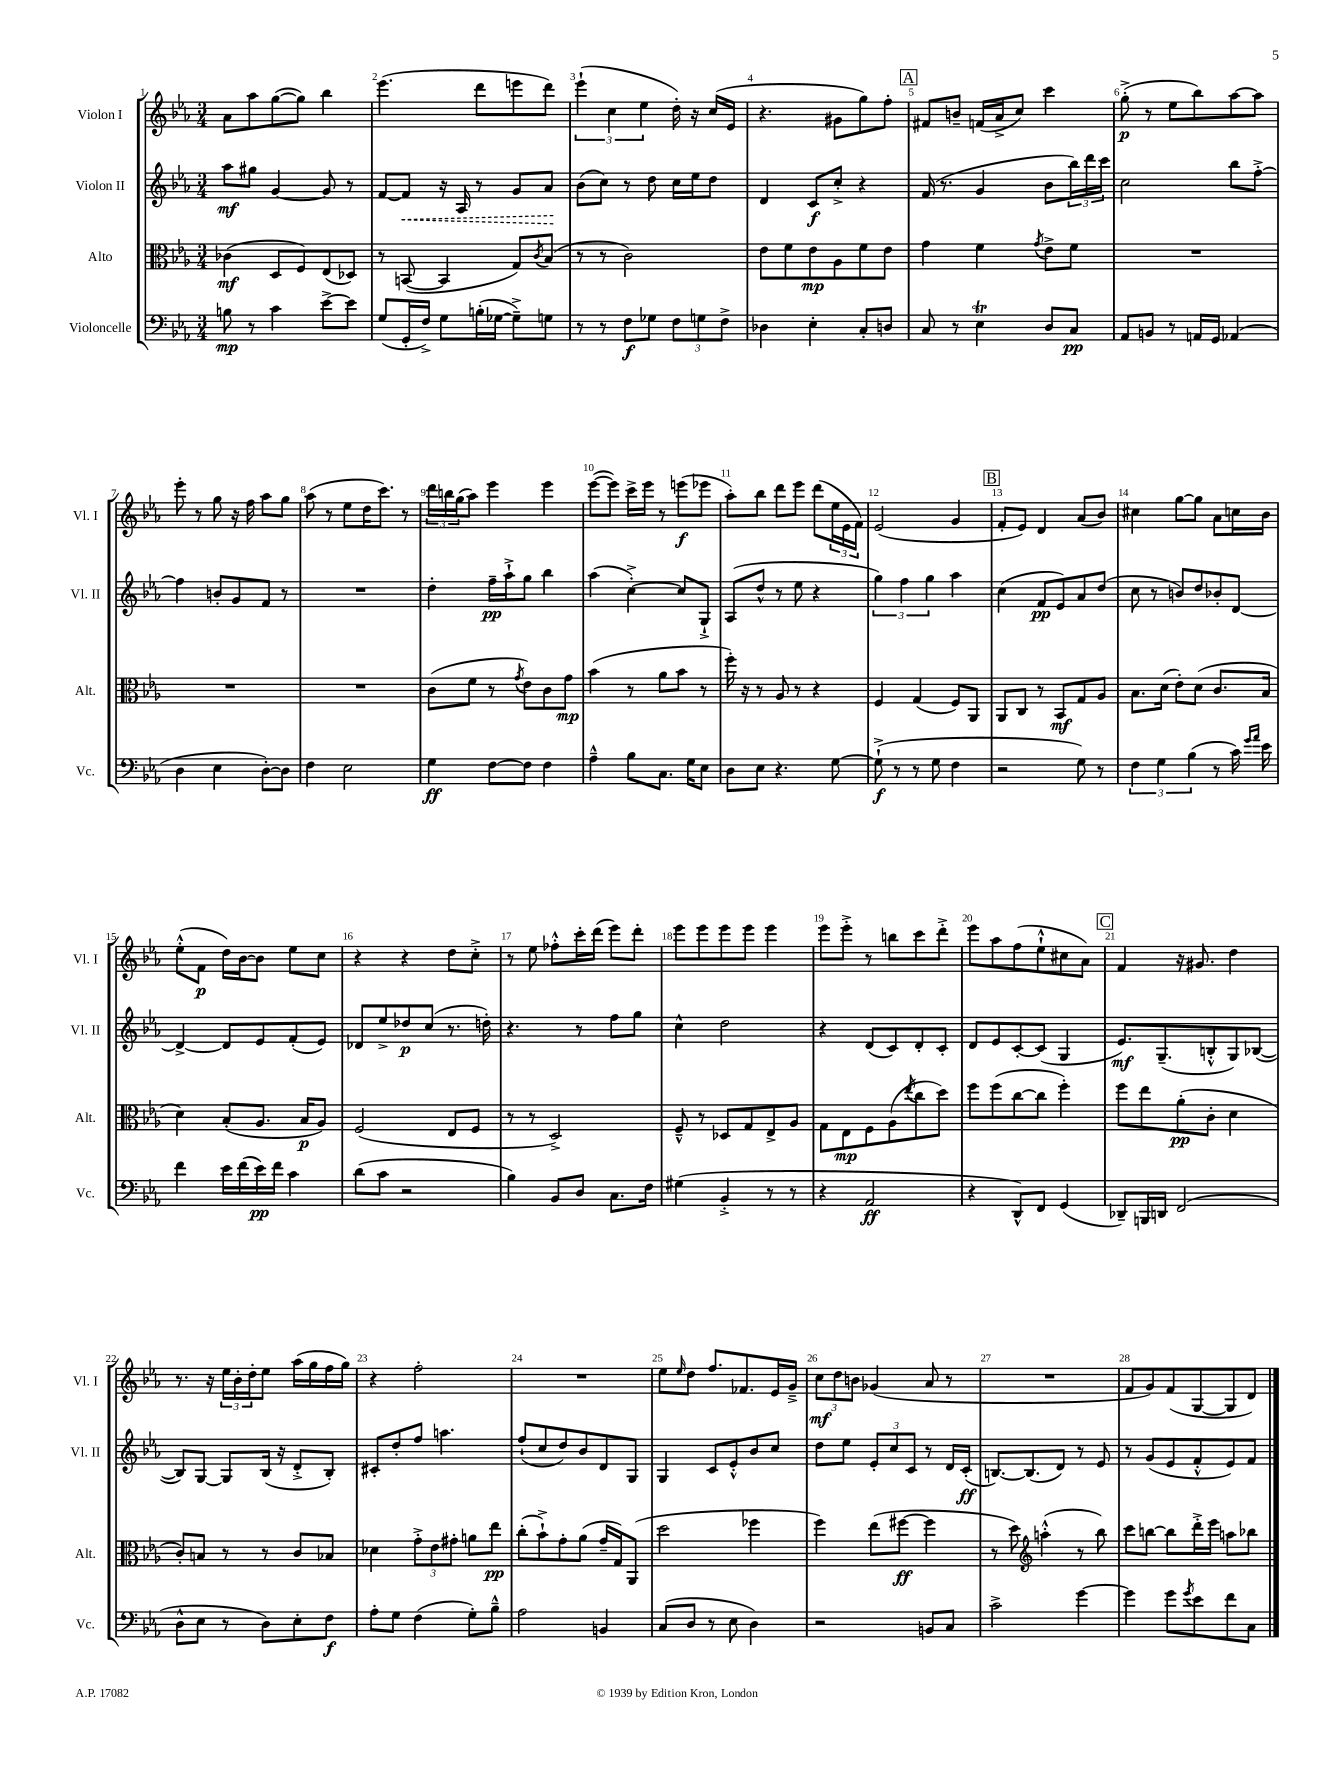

**kern	**dynam	**kern	**dynam	**kern	**dynam	**kern	**dynam
*part4	*part4	*part3	*part3	*part2	*part2	*part1	*part1
*staff4	*staff4	*staff3	*staff3	*staff2	*staff2	*staff1	*staff1
*I"Violoncelle	*	*I"Alto	*	*I"Violon II	*	*I"Violon I	*
*I'Vc.	*	*I'Alt.	*	*I'Vl. II	*	*I'Vl. I	*
*clefF4	*	*clefC3	*	*clefG2	*	*clefG2	*
*k[b-e-a-]	*	*k[b-e-a-]	*	*k[b-e-a-]	*	*k[b-e-a-]	*
*M3/4	*	*M3/4	*	*M3/4	*	*M3/4	*
=1	=1	=1	=1	=1	=1	=1	=1
8Bn\	mp	(4c-X\	mf	8aa-\L	mf	8a-\L	.
8r	.	.	.	8gg#X\J	.	8aa-\	.
4c\	.	8D/L	.	[4g/	.	([8gg\	.
.	.	8F/)	.	.	.	8gg\J])	.
[8e-^\L	.	(8E-/	.	8g/]	.	4bb-\	.
8e-\J]	.	8D-X/J)	.	8r	.	.	.
=2	=2	=2	=2	=2	=2	=2	=2
(8G/L	.	8r	.	[8f/L	.	(4.eee-\	.
!	!	!	!	!	!LO:HP:b	!	!
16GG'/L	.	([8BBn/	.	8f/J]	<	.	.
16F^/JJ)	.	.	.	.	.	.	.
8G\L	.	4BB/]	.	16r	.	.	.
.	.	.	.	16A-/	.	.	.
(16Bn'\L	.	.	.	8r	.	8ddd\L	.
[16G-X\JJ	.	.	.	.	.	.	.
8G-~^\L])	.	8G/L)	.	8g/L	.	8eeen\	.
.	.	8qc/	.	.	.	.	.
8Gn\J	.	(8B-/J	.	8a-/J	.	8ddd\J)	.
.	.	.	.	.	[	.	.
=3	=3	=3	=3	=3	=3	=3	=3
8r	.	8r	.	(8b-\L	.	(6eee-`\	.
8r	.	8r	.	8cc\J)	.	.	.
.	.	.	.	.	.	6cc\	.
8F\L	f	2c\)	.	8r	.	.	.
.	.	.	.	.	.	6ee-\	.
8G-X\J	.	.	.	8dd\	.	.	.
12F\L	.	.	.	16cc\LL	.	16dd'\)	.
.	.	.	.	16ee-\J	.	16r	.
12Gn\	.	.	.	.	.	.	.
.	.	.	.	8dd\J	.	(16cc/LL	.
12F^\J	.	.	.	.	.	.	.
.	.	.	.	.	.	16e-/JJ	.
=4	=4	=4	=4	=4	=4	=4	=4
4D-X\	.	8e-\L	.	4d/	.	4.r	.
.	.	8f\	.	.	.	.	.
4E-'\	.	8e-\	mp	8c/L	f	.	.
.	.	8A-\	.	8cc'^/J	.	8g#X\L	.
8C'/L	.	8f\	.	4r	.	8gg\)	.
8Dn/J	.	8e-\J	.	.	.	8ff'\J	.
!!LO:REH:place=s1:t=A
=5	=5	=5	=5	=5	=5	=5	=5
8C/	.	4g\	.	(16f/	.	8f#X/L	.
.	.	.	.	8.r	.	.	.
8r	.	.	.	.	.	8bn~/J	.
4E-T\	.	4f\	.	4g/	.	(16fn/LL	.
.	.	.	.	.	.	16a-^/J	.
.	.	.	.	.	.	8cc/J)	.
.	.	8qg/	.	.	.	.	.
8D/L	.	8e-^\L	.	8b-\L	.	4ccc\	.
8C/J	pp	8f\J	.	24bb-\L)	.	.	.
.	.	.	.	24ddd\	.	.	.
.	.	.	.	24ccc\JJ	.	.	.
=6	=6	=6	=6	=6	=6	=6	=6
8AA-/L	.	2.r	.	2cc\	.	(8gg'^\	p
8BBn/J	.	.	.	.	.	8r	.
8r	.	.	.	.	.	8ee-\L	.
16AAn/LL	.	.	.	.	.	8bb-\)	.
16GG/JJ	.	.	.	.	.	.	.
(4AA-X/	.	.	.	8bb-\L	.	[8aa-\	.
.	.	.	.	[8ff'^\J	.	8aa-\J]	.
!!LO:LB:g=z
=7	=7	=7	=7	=7	=7	=7	=7
4D\	.	2.r	.	4ff\]	.	8eee-'\	.
.	.	.	.	.	.	8r	.
4E-\	.	.	.	8bn'/L	.	8gg\	.
.	.	.	.	8g/	.	16r	.
.	.	.	.	.	.	16ff\	.
[8D'\L)	.	.	.	8f/J	.	8aa-\L	.
8D\J]	.	.	.	8r	.	8gg\J	.
=8	=8	=8	=8	=8	=8	=8	=8
4F\	.	2.r	.	2.r	.	(8aa-\	.
.	.	.	.	.	.	8r	.
2E-\	.	.	.	.	.	8ee-\L	.
.	.	.	.	.	.	16dd\K	.
.	.	.	.	.	.	8.ccc\J)	.
.	.	.	.	.	.	8r	.
=9	=9	=9	=9	=9	=9	=9	=9
4G\	ff	(8c\L	.	4dd'\	.	24ddd\LL	.
.	.	.	.	.	.	24bbn\	.
.	.	.	.	.	.	(24gg\J	.
.	.	8f\J	.	.	.	8aa-\J)	.
[8F\L	.	8r	.	16ff~\LL	pp	4eee-\	.
.	.	.	.	16aa-`^\J	.	.	.
.	.	8qg/	.	.	.	.	.
8F\J]	.	8e-\L)	.	8gg\J	.	.	.
4F\	.	8c\	.	4bb-\	.	4eee-\	.
.	.	8g\J	mp	.	.	.	.
=10	=10	=10	=10	=10	=10	=10	=10
4A-~^^\	.	(4b-\	.	(4aa-\	.	([8eee-\L	.
.	.	.	.	.	.	8eee-\J])	.
8B-\L	.	8r	.	[4cc'^\)	.	16ccc^\LL	.
.	.	.	.	.	.	16eee-\JJ	.
8.C\J	.	8a-\L	.	.	.	8r	.
.	.	8b-\J	.	8cc/L]	.	(8eeen\L	f
16G\KL	.	.	.	.	.	.	.
8E-\J	.	8r	.	8G`^/J	.	8eee-X\J	.
=11	=11	=11	=11	=11	=11	=11	=11
8D\L	.	16ff'\)	.	(8A-/L	.	8aa-'\L)	.
.	.	16r	.	.	.	.	.
8E-\J	.	8r	.	8dd^^/J	.	8bb-\J	.
4.r	.	8A-/	.	8r	.	8ddd\L	.
.	.	8r	.	8ee-\	.	8eee-\J	.
.	.	4r	.	4r	.	(8ddd\L	.
[8G\	.	.	.	.	.	24ee-\L	.
.	.	.	.	.	.	24e-\	.
.	.	.	.	.	.	24f\JJ)	.
=12	=12	=12	=12	=12	=12	=12	=12
(8G`^\]	f	4F/	.	6gg\)	.	(2e-/	.
8r	.	.	.	.	.	.	.
.	.	.	.	6ff\	.	.	.
8r	.	(4G/	.	.	.	.	.
.	.	.	.	6gg\	.	.	.
8G\	.	.	.	.	.	.	.
4F\	.	8F/L)	.	4aa-\	.	4g/	.
.	.	8AA-/J	.	.	.	.	.
!!LO:REH:place=s1:t=B
=13	=13	=13	=13	=13	=13	=13	=13
2r	.	8AA-/L	.	(4cc\	.	8f'/L	.
.	.	8C/J	.	.	.	8e-/J)	.
.	.	8r	.	8f/L	pp	4d/	.
.	.	8BB-/L	mf	8e-/)	.	.	.
8G\)	.	8G/	.	8a-/	.	(8a-/L	.
8r	.	8A-/J	.	(8dd/J	.	8b-/J)	.
=14	=14	=14	=14	=14	=14	=14	=14
6F\	.	8.B-\L	.	8cc\	.	4cc#X\	.
.	.	.	.	8r	.	.	.
6G\	.	.	.	.	.	.	.
.	.	(16d\Jk	.	.	.	.	.
.	.	8e-'\L)	.	8bn/L)	.	[8gg\L	.
(6B-\	.	.	.	.	.	.	.
.	.	(8d\J	.	8dd/	.	8gg\J]	.
8r	.	8.c/L	.	8b-X'/	.	8a-\L	.
16c\)	.	.	.	[8d/J	.	16ccn\L	.
16qqg/LL	.	.	.	.	.	.	.
16qqa-/JJ	.	.	.	.	.	.	.
16e-\	.	16B-/Jk	.	.	.	16b-\JJ	.
!!LO:LB:g=z
=15	=15	=15	=15	=15	=15	=15	=15
4f\	.	4d\)	.	4d^/_	.	(8ee-'^^\L	.
.	.	.	.	.	.	8f\J	p
16e-\LL	.	(8B-'/L	.	8d/L]	.	16dd\LL)	.
(16f\	.	.	.	.	.	[16b-\J	.
16e-\)	pp	8.A-/J	.	8e-/	.	8b-\J]	.
16f\JJ	.	.	.	.	.	.	.
4c\	.	.	.	(8f'/	.	8ee-\L	.
.	.	16B-/KL	p	.	.	.	.
.	.	8A-/J)	.	8e-/J)	.	8cc\J	.
=16	=16	=16	=16	=16	=16	=16	=16
(8d\L	.	(2F/	.	8d-X/L	.	4r	.
8c\J	.	.	.	8ee-^/	.	.	.
2r	.	.	.	8dd-X/	p	4r	.
.	.	.	.	(8cc/J	.	.	.
.	.	8E-/L	.	8.r	.	8dd\L	.
.	.	8F/J	.	.	.	8cc'^\J	.
.	.	.	.	16ddn'\)	.	.	.
=17	=17	=17	=17	=17	=17	=17	=17
4B-\)	.	8r	.	4.r	.	8r	.
.	.	8r	.	.	.	8ee-\	.
8BB-/L	.	2D^/)	.	.	.	8ff-X'^^\L	.
8D/J	.	.	.	8r	.	16ccc'\L	.
.	.	.	.	.	.	(16ddd\JJ	.
8.C\L	.	.	.	8ff\L	.	8eee-\L)	.
.	.	.	.	8gg\J	.	8ddd'\J	.
16F\Jk	.	.	.	.	.	.	.
=18	=18	=18	=18	=18	=18	=18	=18
(4G#X\	.	8F~^^/	.	4cc^^\	.	8eee-\L	.
.	.	8r	.	.	.	8eee-\	.
4BB-'^/	.	8D-X/L	.	2dd\	.	8eee-\	.
.	.	8G/	.	.	.	8eee-\J	.
8r	.	8E-^/	.	.	.	4eee-\	.
8r	.	8A-/J	.	.	.	.	.
=19	=19	=19	=19	=19	=19	=19	=19
4r	.	8G\L	.	4r	.	8eee-\L	.
.	.	8E-\	mp	.	.	8eee-'^\J	.
2AA-/	ff	8F\	.	(8d/L	.	8r	.
.	.	(8A-\	.	8c/)	.	8bbn\L	.
.	.	8qee-/	.	.	.	.	.
.	.	8cc\	.	8d'/	.	8ccc\	.
.	.	8dd\J)	.	8c'/J	.	8ddd'^\J	.
=20	=20	=20	=20	=20	=20	=20	=20
4r	.	8ff\L	.	8d/L	.	8eee-\L	.
.	.	(8ff\	.	8e-/	.	8aa-\	.
8DD^^/L)	.	[8cc\	.	[8c'/	.	(8ff\	.
8FF/J	.	8cc\J]	.	(8c/J]	.	8ee-`^^\	.
(4GG/	.	4ff'\)	.	4G/	.	8cc#X\	.
.	.	.	.	.	.	8a-\J)	.
!!LO:REH:place=s1:t=C
=21	=21	=21	=21	=21	=21	=21	=21
8DD-X~/L)	.	8ff\L	.	8.e-/L)	mf	4f/	.
16BBBn/L	.	8ee-\	.	.	.	.	.
16DDn/JJ	.	.	.	(8.G~/	.	.	.
(2FF/	.	(8a-'\	pp	.	.	16r	.
.	.	.	.	.	.	8.g#X/	.
.	.	8c'\J	.	8Bn'^^/	.	.	.
.	.	4d\	.	8G/)	.	4dd\	.
.	.	.	.	([8B-X/J	.	.	.
!!LO:LB:g=z
=22	=22	=22	=22	=22	=22	=22	=22
8D^^\L	.	8c'/L)	.	8B-/L])	.	8.r	.
8E-\J	.	8Bn/J	.	[8G/J	.	.	.
.	.	.	.	.	.	16r	.
8r	.	8r	.	8G/L]	.	24ee-\LL	.
.	.	.	.	.	.	24b-'\	.
.	.	.	.	.	.	24dd'\J	.
8D\L)	.	8r	.	(16B-/Jk	.	8ee-\J	.
.	.	.	.	16r	.	.	.
8E-'\	.	8c/L	.	8d'^/L	.	(16aa-\LL	.
.	.	.	.	.	.	16gg\	.
8F\J	f	8B-X/J	.	8B-'/J)	.	16ff\	.
.	.	.	.	.	.	16gg\JJ)	.
=23	=23	=23	=23	=23	=23	=23	=23
8A-'\L	.	4d-X\	.	8c#X'/L	.	4r	.
8G\J	.	.	.	8dd'/	.	.	.
(4F\	.	12g'^\L	.	8ff/J	.	2ff'\	.
.	.	12e-\	.	.	.	.	.
.	.	.	.	4.aan\	.	.	.
.	.	12g#X'\J	.	.	.	.	.
8G'\L)	.	8an\L	.	.	.	.	.
8B-~^^\J	.	8ee-\J	pp	.	.	.	.
=24	=24	=24	=24	=24	=24	=24	=24
2A-\	.	(8cc'\L	.	(8ff`/L	.	2.r	.
.	.	8b-`^\)	.	8cc/	.	.	.
.	.	8g'\	.	8dd/)	.	.	.
.	.	(8a-\J	.	8b-/	.	.	.
4BBn/	.	16g~/LL	.	8d/	.	.	.
.	.	16G/J)	.	.	.	.	.
.	.	(8AA-/J	.	8G/J	.	.	.
=25	=25	=25	=25	=25	=25	=25	=25
(8C/L	.	2dd\	.	4G/	.	8ee-\L	.
.	.	.	.	.	.	16qqee-/	.
8D/J	.	.	.	.	.	8dd\J	.
8r	.	.	.	8c/L	.	8.ff/L	.
8E-\	.	.	.	8e-'^^/	.	.	.
.	.	.	.	.	.	8.f-X/	.
4D\)	.	4ff-X\	.	8b-/	.	.	.
.	.	.	.	8cc/J	.	16e-/L	.
.	.	.	.	.	.	16g~^/JJ	.
=26	=26	=26	=26	=26	=26	=26	=26
2r	.	4ff\)	.	8dd\L	.	12cc\L	mf
.	.	.	.	.	.	12dd\	.
.	.	.	.	8ee-\J	.	.	.
.	.	.	.	.	.	12bn\J	.
.	.	(8ee-\L	.	12e-'/L	.	(4g-X/	.
.	.	.	.	12cc/	.	.	.
.	.	[8ff#X\J	ff	.	.	.	.
.	.	.	.	12c/J	.	.	.
8BBn/L	.	4ff#\]	.	8r	.	8a-/	.
8C/J	.	.	.	16d/LL	.	8r	.
.	.	.	.	(16c'/JJ	ff	.	.
=27	=27	=27	=27	=27	=27	=27	=27
2c^\	.	8r	.	[8.Bn/L)	.	2.r	.
.	.	8dd\)	.	.	.	.	.
.	.	.	.	(8.B/]	.	.	.
*	*	*clefG2	*	*	*	*	*
.	.	(4aan'^^\	.	.	.	.	.
.	.	.	.	8d/J)	.	.	.
[4g\	.	8r	.	8r	.	.	.
.	.	8bb-\)	.	8e-/	.	.	.
=28	=28	=28	=28	=28	=28	=28	=28
4g\]	.	8ccc\L	.	8r	.	8f/L	.
.	.	[8bbn\J	.	(8g/L	.	8g/)	.
8g\L	.	8bb\L]	.	8e-/	.	(8f/	.
8qg/	.	.	.	.	.	.	.
8e-\	.	16ddd'^\L	.	8f'^^/	.	[8G/	.
.	.	16eee-\JJ	.	.	.	.	.
8f\	.	8aan\L	.	8e-/)	.	8G/]	.
8C\J	.	8bb-X\J	.	8f/J	.	8d/J)	.
==	==	==	==	==	==	==	==
*-	*-	*-	*-	*-	*-	*-	*-
